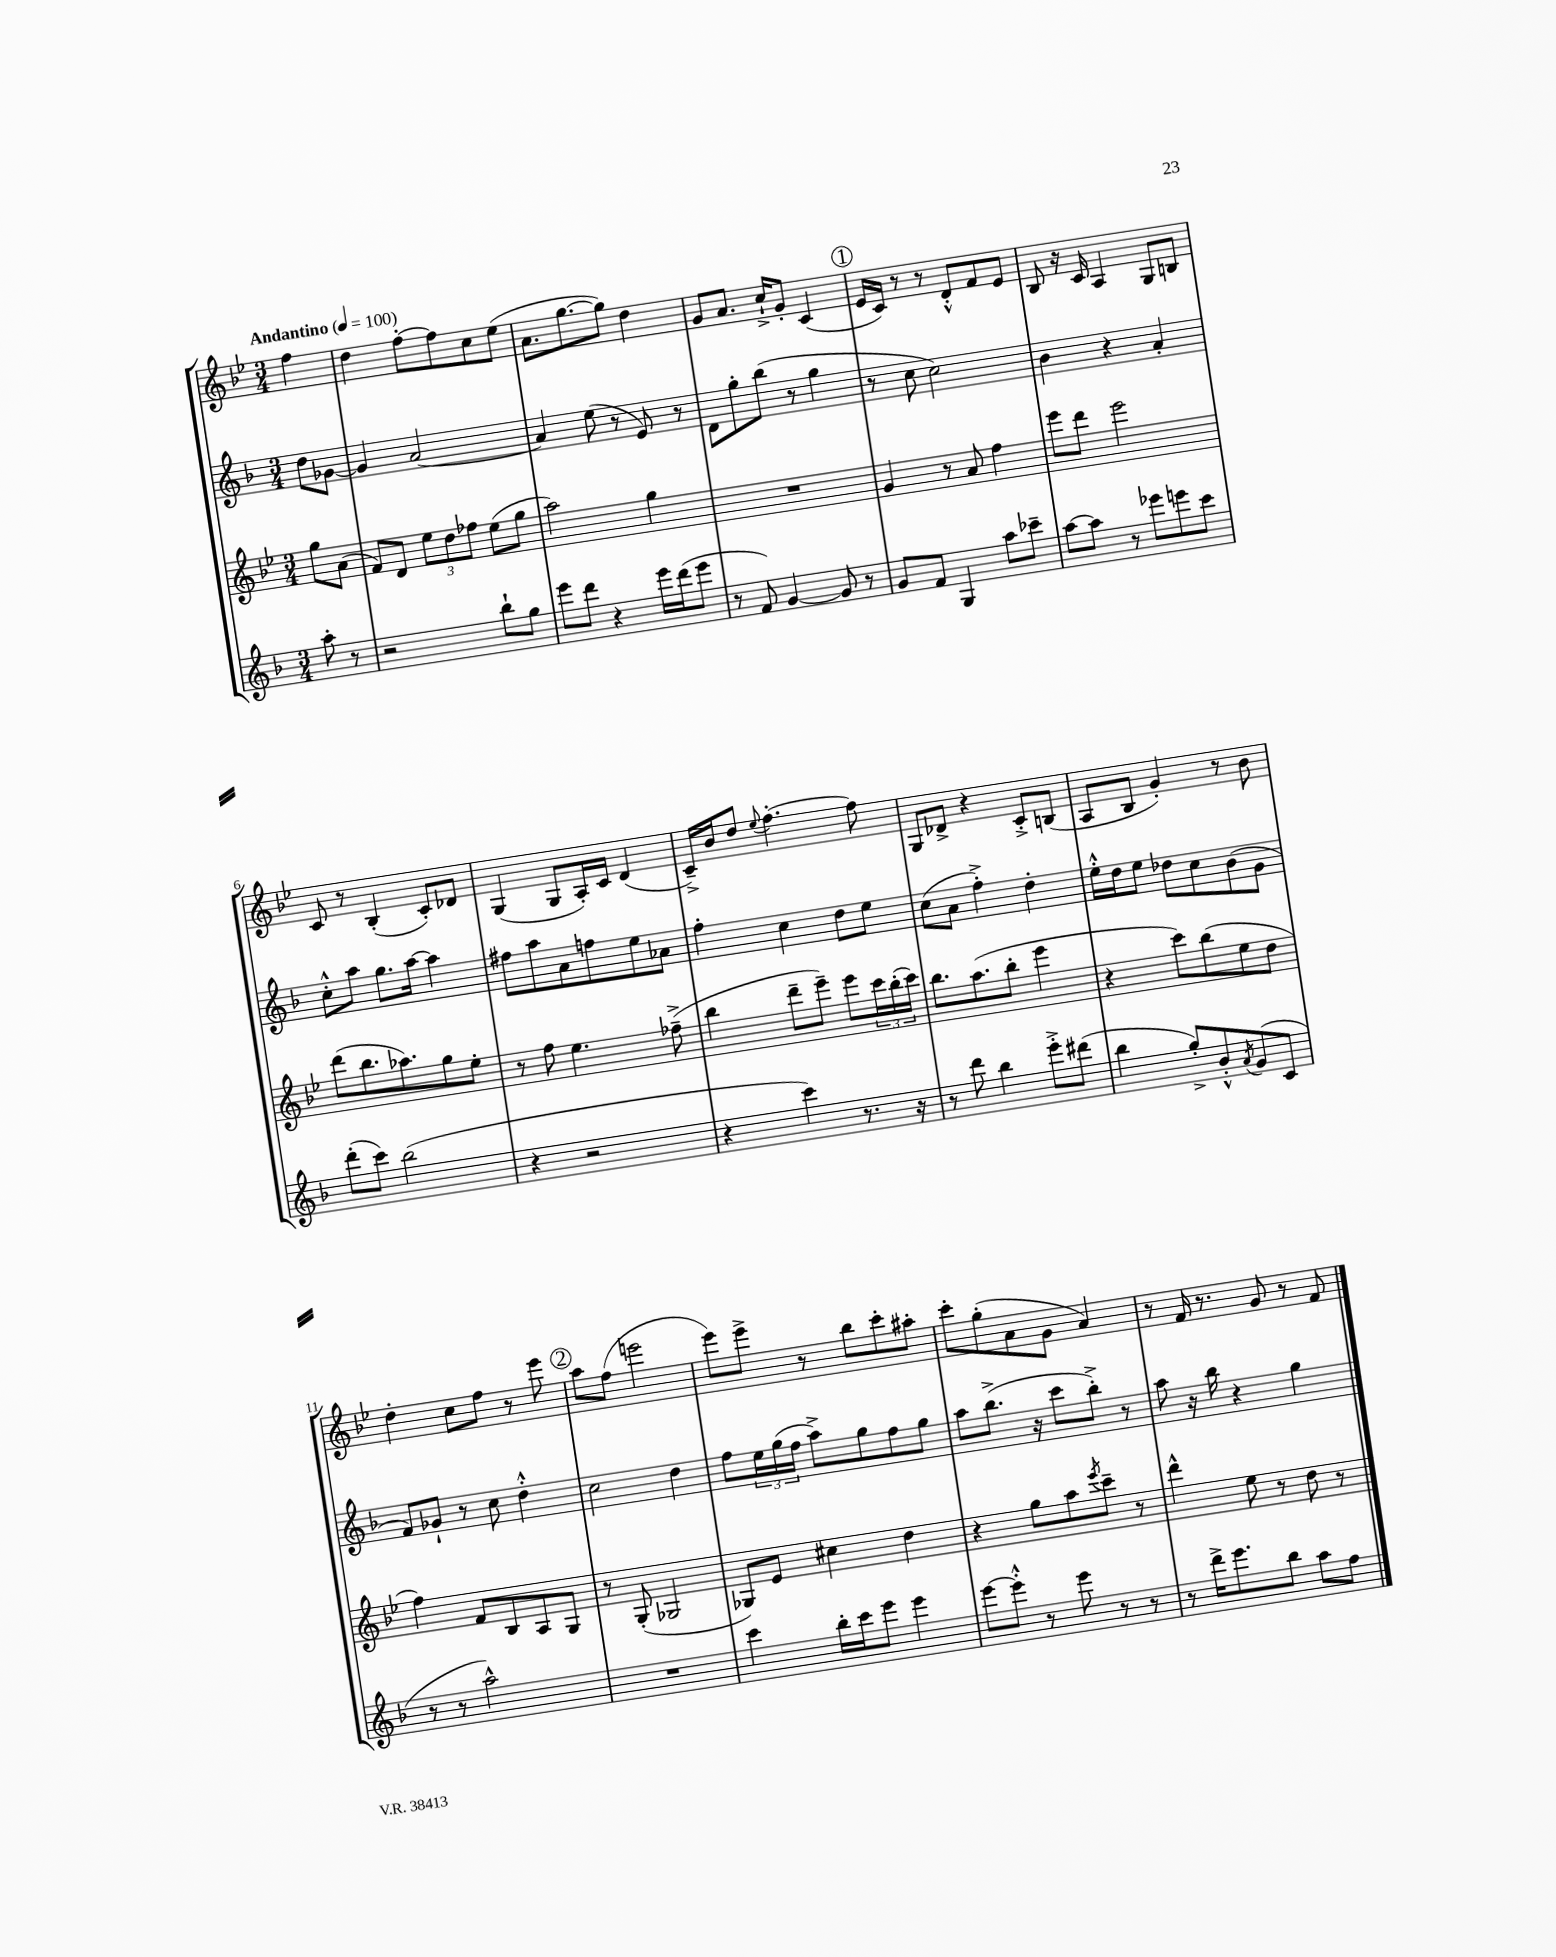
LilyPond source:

<<
\new StaffGroup <<
\new Staff = "s0" {
    \clef treble \key bes \major \numericTimeSignature \time 3/4 \partial 4 \tempo "Andantino" 4 = 100
    f''4 |
    d''4 f''8~-. f''8 c''8 ees''8( |
    a'8. g''8.~ g''8) d''4 |
    g'8 a'8. c''16-!-> g'8-. c'4( |
    \mark \markup { \circle "1" } ees'16 c'16) r8 r8 d'8-.-^ f'8 ees'8 |
    bes8 r16 c'16 a4 g8 b8 |
    c'8 r8 bes4-.( c'8-.) des'8 |
    g4( g8 a16-.) c'16 d'4( |
    c'16--->) bes'16 d''8 \appoggiatura { ees''8 } f''4.~-. f''8 |
    g8 des'8-> r4 c'8-.-> b8( |
    a8 bes8 g'4-.) r8 bes'8 |
    d''4-. c''8 f''8 r8 ees'''8 |
    \mark \markup { \circle "2" } a''8 f''8( e'''2 |
    ees'''8) ees'''8-> r8 bes''8 c'''8-. ais''8-. |
    c'''8-. g''8-.( a'8 g'8 a'4) |
    r8 f'16 r8. g'8 r8 f'8 \bar "|." |
}
\new Staff = "s1" {
    \clef treble \key f \major \numericTimeSignature \time 3/4 \partial 4
    d''8 ges'8~ |
    ges'4 a'2~ |
    a'4 e''8( r8 e'8) r8 |
    d'8 g''8-. bes''8( r8 g''4 |
    \mark \markup { \circle "1" } r8 c''8 c''2) |
    bes'4 r4 a'4-. |
    c''8-.-^ a''8 g''8. a''16~ a''4 |
    fis''8 a''8 a'8 f''8 e''8 aes'8 |
    f''4-. c''4 d''8 e''8 |
    c''8( a'8 f''4-.->) d''4-. |
    e''16-.-^ d''16 e''8 des''8 c''8 bes'8( g'8 |
    f'8) ges'8-! r8 c''8 d''4-.-^ |
    \mark \markup { \circle "2" } c''2 d''4 |
    f''8 \tuplet 3/2 { e''16 g''16( f''16 } a''8->) g''8 f''8 g''8 |
    a''8 bes''8.->( r16 c'''8 bes''8-.->) r8 |
    a''8 r16 bes''16 r4 g''4 \bar "|." |
}
\new Staff = "s2" {
    \clef treble \key bes \major \numericTimeSignature \time 3/4 \partial 4
    g''8 a'8( |
    f'8) d'8 \tuplet 3/2 { ees''8 d''8 fes''8 } ees''8( g''8 |
    a''2) g''4 |
    R2. |
    \mark \markup { \circle "1" } g'4 r8 a'8 f''4 |
    ees'''8 d'''8 ees'''2 |
    d'''8( bes''8. aes''8.) g''8 ees''8-. |
    r8 f''8 ees''4. fes''8--->( |
    bes''4 d'''8-- ees'''8--) ees'''8 \tuplet 3/2 { c'''16 bes''16-.( c'''16) } |
    bes''8. a''8.( bes''8-. ees'''4 |
    r4 c'''8) bes''8( ees''8 d''8 |
    f''4) f'8 bes8 a8 g8 |
    \mark \markup { \circle "2" } r8 g8-.( ges2 |
    ges8) ees'8 cis''4 d''4 |
    r4 g''8 a''8 \acciaccatura { ees'''8 } c'''8-- r8 |
    d'''4-^ ees''8 r8 d''8 r8 \bar "|." |
}
\new Staff = "s3" {
    \clef treble \key f \major \numericTimeSignature \time 3/4 \partial 4
    a''8-. r8 |
    r2 bes''8-! g''8 |
    e'''8 d'''8 r4 e'''16 d'''16( e'''8 |
    r8 f'8) g'4~ g'8 r8 |
    \mark \markup { \circle "1" } g'8 f'8 g4 a''8 ces'''8-- |
    a''8~ a''8 r8 ees'''8 e'''8 c'''8 |
    d'''8-.( c'''8) bes''2( |
    r4 r2 |
    r4 c'''4) r8. r16 |
    r8 d'''8 bes''4 e'''8-.-> dis'''8( |
    bes''4 g''8-.->) bes'8-.-^ \acciaccatura { a'8 } g'8( c'8 |
    r8 r8 a''2-^) |
    \mark \markup { \circle "2" } R2. |
    c'''4 bes''16-. c'''16 e'''8 e'''4 |
    e'''8~ e'''8-.-^ r8 e'''8 r8 r8 |
    r8 d'''16-> e'''8. bes''8 a''8 f''8 \bar "|." |
}
>>
>>
